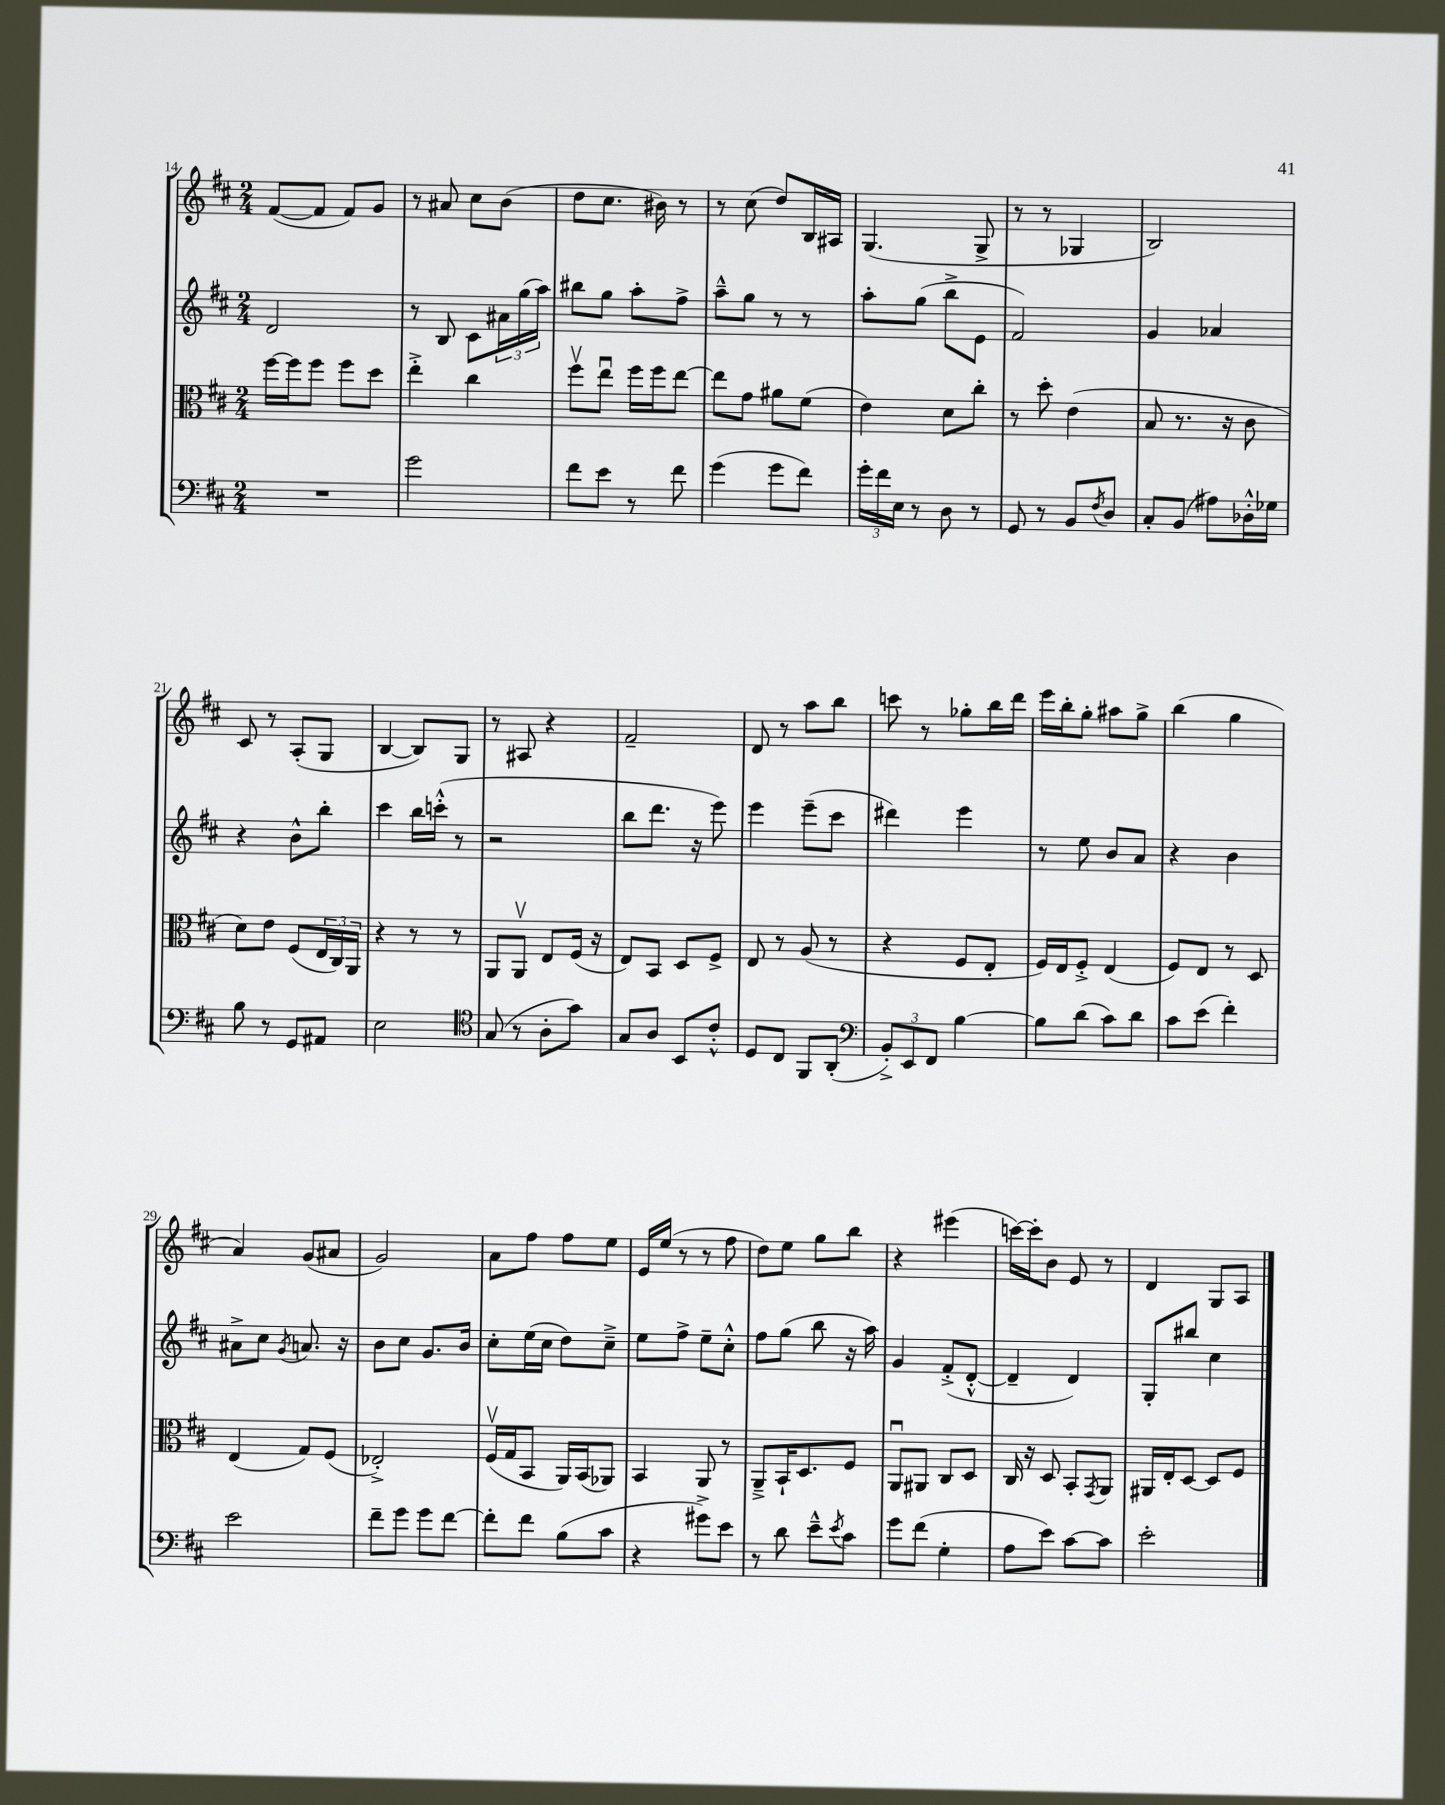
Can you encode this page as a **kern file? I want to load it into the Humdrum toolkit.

**kern	**kern	**kern	**kern
*staff4	*staff3	*staff2	*staff1
*clefF4	*clefC3	*clefG2	*clefG2
*k[f#c#]	*k[f#c#]	*k[f#c#]	*k[f#c#]
*M2/4	*M2/4	*M2/4	*M2/4
2r	[16ff#	2d	([8f#
.	16ff#]	.	.
.	8ff#	.	8f#]
.	8ff#	.	8f#)
.	8dd	.	8g
=	=	=	=
2g	4ee'^	8r	8r
.	.	8B	8a#
.	4cc#	8c#	8cc#
.	.	24a#	(8b
.	.	(24gg	.
.	.	24aa)	.
=	=	=	=
8f#	8ff#v	8bb#	8dd
8e	8eeu	8gg	8.cc#
8r	16ff#	8aa'	.
.	16ff#	.	16b#)
8f#	[8ee	8ff#^	8r
=	=	=	=
(4g	8ee]	8aa~^^	8r
.	8g	8gg	(8cc#
8g	8a#	8r	8dd)
8f#)	(8f#	8r	16B
.	.	.	16A#
=	=	=	=
24g'	4e)	8aa'	(4.G
24f#	.	.	.
24E	.	.	.
8r	.	(8gg	.
8D	8d	8bb^	.
8r	8cc#'	8e	8G^
=	=	=	=
8GG	8r	2f#)	8r
8r	8dd'	.	8r
8BB	(4e	.	4G-
8qF#	.	.	.
8D	.	.	.
=	=	=	=
8C#'	8B	4g	2B)
(8BB	8.r	.	.
8A#)	.	4a-	.
.	16r	.	.
16D-'^^	8c#	.	.
16G-	.	.	.
=	=	=	=
8B	8d)	4r	8c#
8r	8e	.	8r
8GG	(8F#	8b^^	(8A'
8AA#	24E	8bb'	8G
.	24C#)	.	.
.	24AA	.	.
=	=	=	=
2E	4r	4ccc#	[4B
.	8r	16bb	8B])
.	.	(16ccc'^^	.
.	8r	8r	8G
=	=	=	=
*clefC4	*	*	*
(8G	8AA	2r	8r
8r	8AAv	.	8A#
8A'	8E	.	4r
8g)	(16F#	.	.
.	16r	.	.
=	=	=	=
8G	8E)	8bb	2f#~
8A	8BB	8.ddd	.
8BB	8D	.	.
.	.	16r	.
8c#'^^	8F#^	8eee)	.
=	=	=	=
8D	8E	4eee	8d
8C#	8r	.	8r
8FF#	(8A	(8eee~	8aa
(8AA'	8r	8ccc#	8bb
=	=	=	=
*clefF4	*	*	*
12BB'^)	4r	4ddd#)	8ccc
12EE	.	.	.
.	.	.	8r
12FF#	.	.	.
[4B	8F#	4eee	8gg-'
.	8E'	.	16bb
.	.	.	16ddd
=	=	=	=
8B]	16F#)	8r	16eee
.	16E	.	16bb'
(8d	8F#'^	8ee	8gg'
8c#)	(4E	8b	8aa#
8d	.	8a	8gg^
=	=	=	=
8c#	8F#)	4r	(4bb
(8e	8E	.	.
4f#')	8r	4b	4gg
.	8D	.	.
=	=	=	=
2e	(4E	8a#^	4a)
.	.	8cc#	.
.	.	8qg	.
.	8G)	8.a	(8g
.	(8F#	.	8a#
.	.	16r	.
=	=	=	=
8f#~	2E-'^)	8b	2g)
8g	.	8cc#	.
8g	.	8.g	.
[8f#	.	.	.
.	.	16b	.
=	=	=	=
8f#']	(16F#v	8cc#'	8a
.	16G	.	.
8f#	8BB	(16ee	8ff#
.	.	16cc#	.
(8B	16AA)	8dd)	8ff#
.	(16BB	.	.
8c#	8AA-)	8cc#~^	8ee
=	=	=	=
4r	4BB	8ee	16e
.	.	.	(16ee
.	.	8ff#^	8r
8g#^)	8AA	8ee~	8r
8e	8r	8cc#'^^	8ff#
=	=	=	=
8r	8AA~^	8ff#	8dd)
8d	16BB`	(8gg	8ee
.	8.D	.	.
8e~^^	.	8bb	8gg
8qe	.	.	.
8c#	8F#	16r	8bb
.	.	16aa)	.
=	=	=	=
8g	8AAu	4g	4r
(8f#	8AA#	.	.
4G'	8C#	(8f#'^	(4eee#
.	8D	[8d'^^	.
=	=	=	=
8A	16C#	4d~]	[16ccc)
.	16r	.	16ccc']
8e)	8D	.	8b
[8c#	8BB'	4d)	8e
.	8qGG	.	.
8c#]	8AA	.	8r
=	=	=	=
2e'	16AA#	8G'	4d
.	16E'	.	.
.	[8D	8bb#	.
.	8D]	4cc#	8G
.	8F#	.	8A
==	==	==	==
*-	*-	*-	*-
